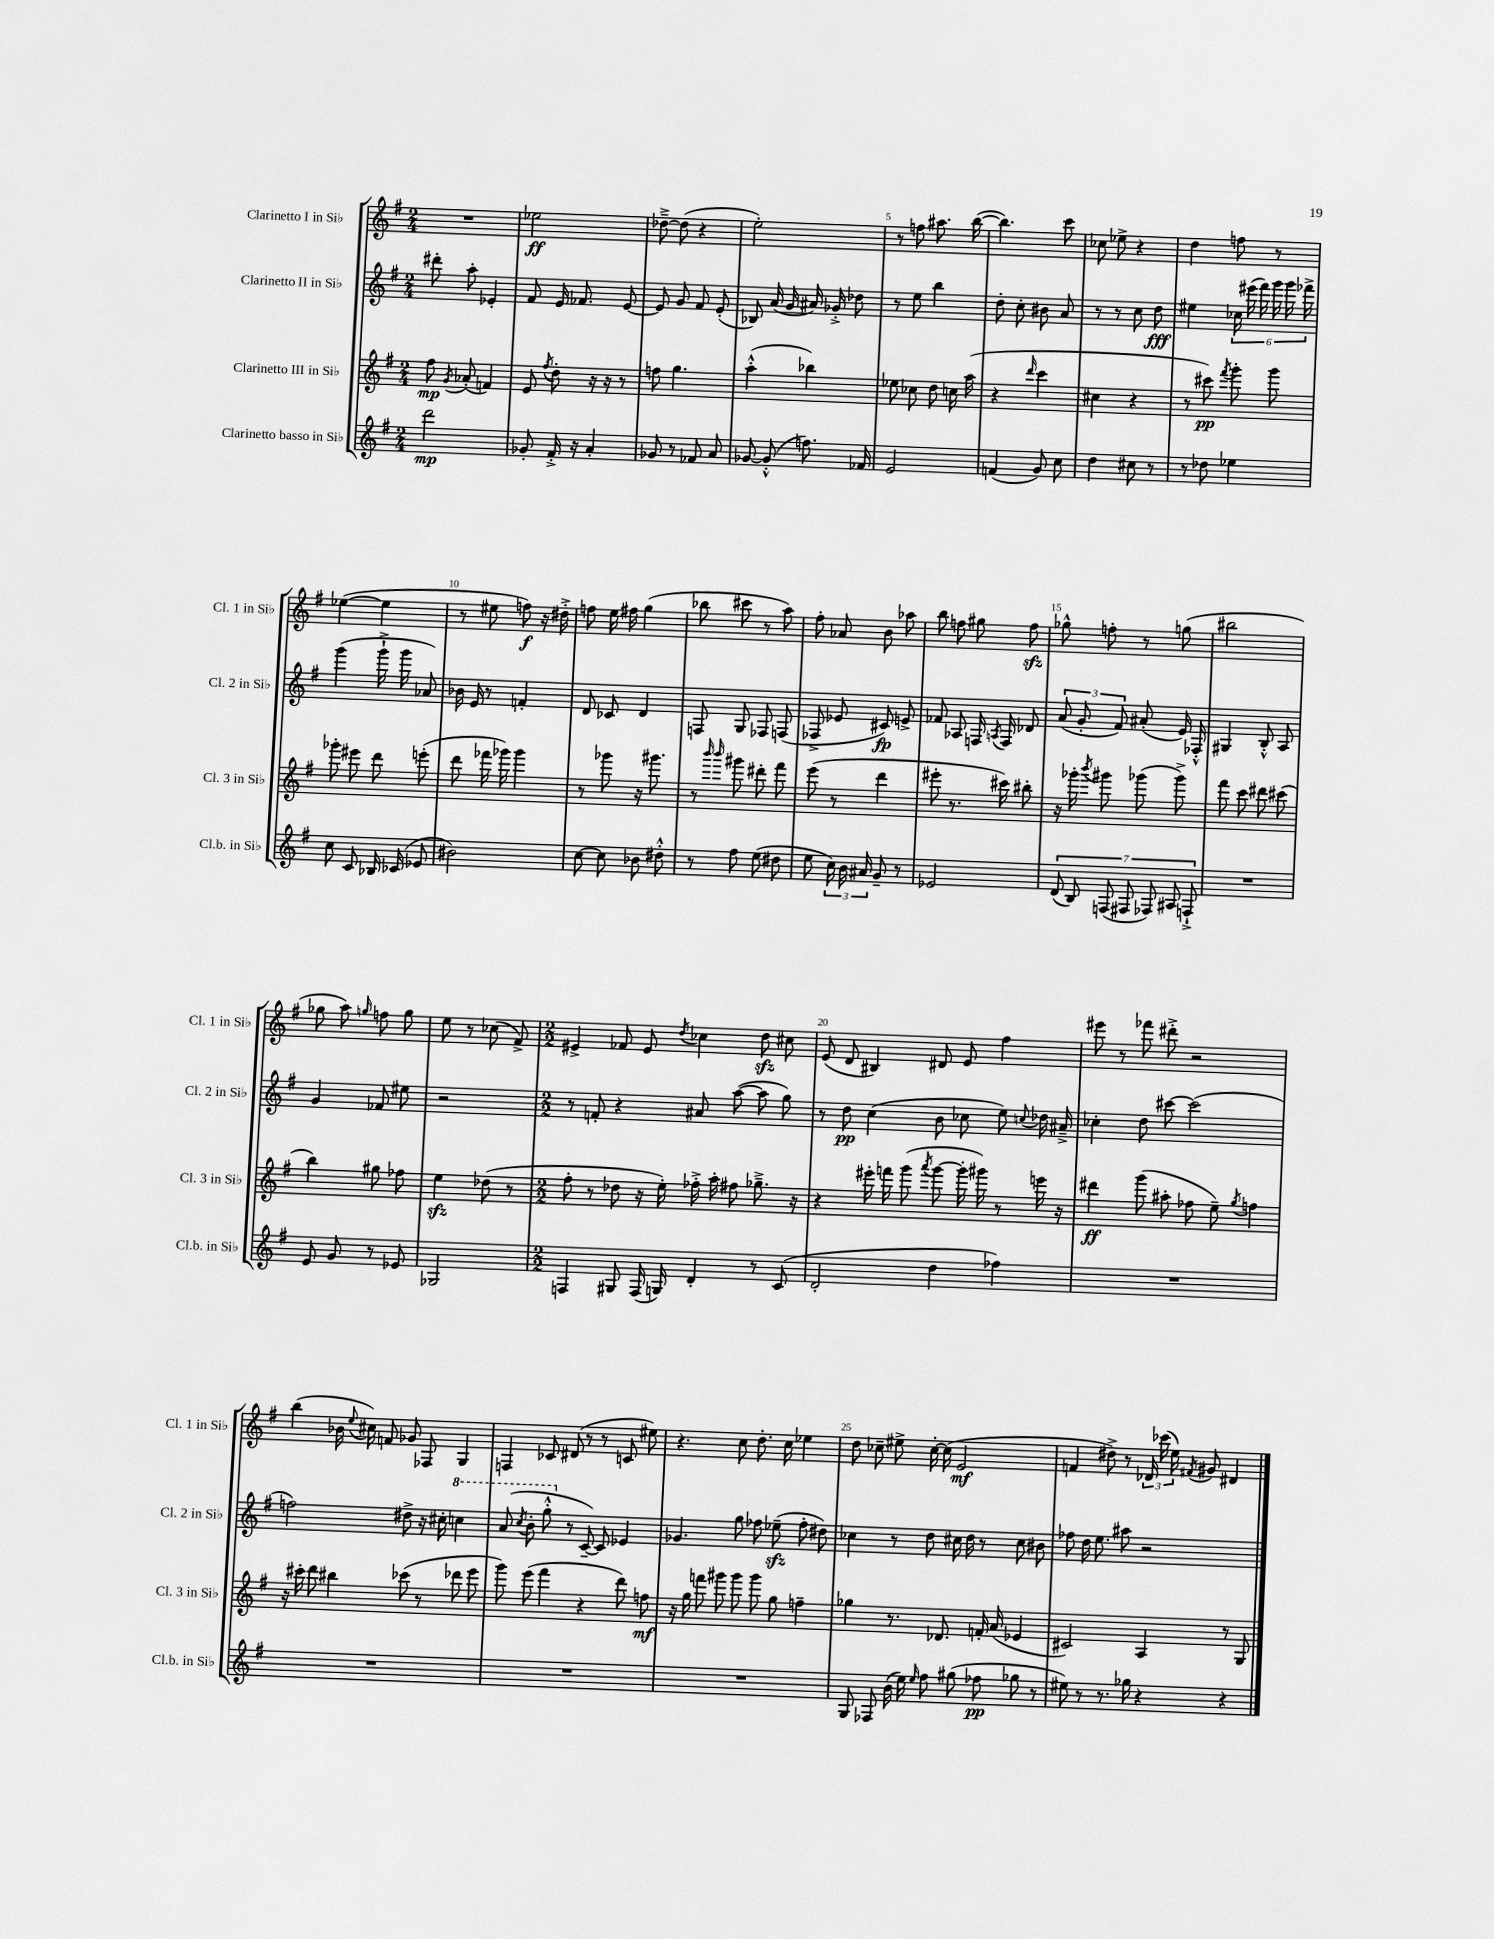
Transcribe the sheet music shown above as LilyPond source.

<<
\new StaffGroup <<
\new Staff = "s0" \with { instrumentName = "Clarinetto I in Sib" shortInstrumentName = "Cl. 1 in Sib" } {
    \clef treble \key g \major \numericTimeSignature \time 2/4
    \autoBeamOff R2 |
    ees''2\ff |
    des''8~---> des''8( r4 |
    e''2-.) |
    r8 f''8 ais''8. b''16~( |
    b''4.) c'''8 |
    ces''8 ees''8-> r4 |
    d''4 f''8 r8 |
    ees''4~( ees''4 |
    r8 eis''8 f''8\f) r16 dis''16-.-> |
    f''8 e''16 fis''16 g''4( |
    bes''8 cis'''8 r8 a''8) |
    fis''8-. aes'8 b'8 aes''8 |
    b''8 f''8 gis''8 f''8\sfz |
    ges''8-^ f''8-. r8 g''8( |
    bis''2 |
    ges''8 a''8) \grace { g''16 } f''8 g''8 |
    e''8 r8 ces''8( fis'8->) |
    \numericTimeSignature \time 2/2 eis'4-> fes'8 eis'8 \acciaccatura { d''8 } ces''4 d''8\sfz cis''8 |
    e'8( d'8 bis4) dis'8 e'8 fis''4 |
    eis'''8 r8 fes'''8 dis'''8-.-> r2 |
    b''4( bes'16 \appoggiatura { e''8 } cis''16) f'8 ges'8 fes8 g4 |
    f4 ces'8 dis'8( r8 r8 c'8 eis''8) |
    r4. c''8 d''8.-. c''16 ees''4 |
    d''8 ces''8-- eis''8-> ces''16~-. ces''16( e'2\mf |
    f'4 dis''8->) r8 \tuplet 3/2 { des'16 ces'''16( e''16) } \acciaccatura { fis'8 } gis'8 dis'4 \bar "|." |
}
\new Staff = "s1" \with { instrumentName = "Clarinetto II in Sib" shortInstrumentName = "Cl. 2 in Sib" } {
    \clef treble \key g \major \numericTimeSignature \time 2/4
    \autoBeamOff dis'''8-. a''8-. ees'4-. |
    fis'8 e'16 fes'8. e'8~ |
    e'8 g'8 fis'8 e'8-.( |
    bes8) a'16( g'16 ais'16) ges'16-.-> des''8 |
    r8 e''8 b''4 |
    d''8-. c''8-. bis'8 a'8 |
    r8 r8 c''8 d''8\fff |
    eis''4 \tuplet 6/4 { ces''16 eis'''16( fis'''16) g'''16 g'''16 fes'''16-> } |
    g'''4( g'''16-!-> g'''16 aes'8) |
    bes'16 e'16 r8 f'4-. |
    d'8 ces'8 d'4 |
    f8 g8 fes8 f8( |
    fes8-> ees'8 cis'8\fp) e'8-> |
    fes'8 aes8 f16 \acciaccatura { a8 } f16 des'8 |
    \tuplet 3/2 { a'8( g'8-. fis'8) } ais'8-.( e'16) fes16-.-^ |
    gis4 b8-.-^ a8 |
    g'4 fes'8 eis''8 |
    r2 |
    \numericTimeSignature \time 2/2 r8 f'8-. r4 ais'8 a''8~( a''8 g''8) |
    r8 d''8\pp c''4( b'8 ces''8 e''8) \appoggiatura { c''8 } des''16 ais'16---> |
    ces''4-. d''8 cis'''8~ cis'''2( |
    f''2) dis''8-> r16 cis''16-. \ottava #1 c'''!4 |
    a''8( \acciaccatura { c'''8 } b''8-. g'''8-.-^ \ottava #0 r8 c'8~--) c'8 ees'4 |
    ges'4. g''8 fes''8 ees''8--\sfz( fes''8-. dis''8) |
    ces''4 r8 d''8 cis''16 d''16 r8 cis''8 bis'8 |
    fes''8 d''16 e''8. ais''8 r2 \bar "|." |
}
\new Staff = "s2" \with { instrumentName = "Clarinetto III in Sib" shortInstrumentName = "Cl. 3 in Sib" } {
    \clef treble \key g \major \numericTimeSignature \time 2/4
    \autoBeamOff fis''8\mp \acciaccatura { g'8 } aes'8-.( f'4) |
    e'8 \acciaccatura { fis''8 } d''8-. r16 r16 r8 |
    f''8 g''4. |
    a''4-.-^( bes''4) |
    ees''8 ces''8 d''8 c''16 a''16( |
    r4 \grace { d'''16 } c'''4 |
    cis''4 r4 |
    r8 cis'''8\pp) \acciaccatura { fis'''8 } g'''8-. g'''8 |
    ges'''8-. eis'''8 d'''8 e'''8-.( |
    d'''8 fes'''16 ges'''16) ges'''4 |
    r8 ges'''8 r16 gis'''8. |
    r8 \grace { b'''16 b'''16 } gis'''8 dis'''8-. fis'''8 |
    e'''8( r8 d'''4 |
    eis'''8-. r8. cis'''16) bis''8-. |
    r16 ges'''16-. \acciaccatura { b'''8 } gis'''8 ges'''8( ges'''8->) |
    fis'''8 c'''8 dis'''8 cis'''8( |
    b''4) gis''8 fes''8 |
    e''4\sfz des''8( r8 |
    \numericTimeSignature \time 2/2 fis''8-. r8 des''8 r16 e''16-.) fes''16-.-> a''16-. fis''8 ges''8.---> r16 |
    r4 eis'''16-. f'''16 g'''8( \acciaccatura { a'''8 } g'''8~ g'''16-. gis'''16) r8 e'''16 r16 |
    dis'''4\ff g'''8( ais''8-. fes''8 e''8--) \acciaccatura { g''8 } f''4 |
    r16 cis'''16-. d'''8 bis''4 ces'''8( r8 des'''8 e'''8 |
    g'''8) e'''8( fis'''4 r4 d'''8) f''8\mf |
    r16 g''16 f'''8 gis'''8 gis'''8 gis'''8 g''8 f''4-- |
    ges''4 r8. des'8. f'16-. a'16( ees'4 |
    cis'2) a4 r8 g8 \bar "|." |
}
\new Staff = "s3" \with { instrumentName = "Clarinetto basso in Sib" shortInstrumentName = "Cl.b. in Sib" } {
    \clef treble \key g \major \numericTimeSignature \time 2/4
    \autoBeamOff d'''2\mp |
    ges'8-. fis'16-.-> r16 a'4-. |
    ges'8 r8 fes'8 a'8 |
    ges'8~ ges'8-.-^( f''8.) fes'16 |
    e'2 |
    f'4( g'8) c''8 |
    d''4 cis''8 r8 |
    r8 des''8 ees''4 |
    c''8 c'8 bes16 ces'16( ees'8 |
    bis'2) |
    c''8~ c''8 bes'8 dis''8-.-^ |
    r8 fis''8 e''8( dis''8 |
    e''8 \tuplet 3/2 { c''16) b'16 ais'16 } g'8-- r8 |
    ees'2 |
    \tuplet 7/4 { d'8( b8) f8( fis8 fes8) ais8 f8-!-> } |
    R2 |
    e'8 g'8 r8 ees'8 |
    ges2 |
    \numericTimeSignature \time 2/2 f4 gis8 f16( g16) d'4-. r8 c'8( |
    d'2-. d''4 fes''4) |
    R1 |
    R1 |
    R1 |
    R1 |
    g8 fes8 b'16( e''16) \grace { e''16 } fis''8 gis''8( fes''8\pp ges''8 r8 |
    eis''8) r8 r8. ges''16 r4 r4 \bar "|." |
}
>>
>>
\layout { \context { \Score \override BarNumber.break-visibility = ##(#f #t #t) barNumberVisibility = #(every-nth-bar-number-visible 5) } }
